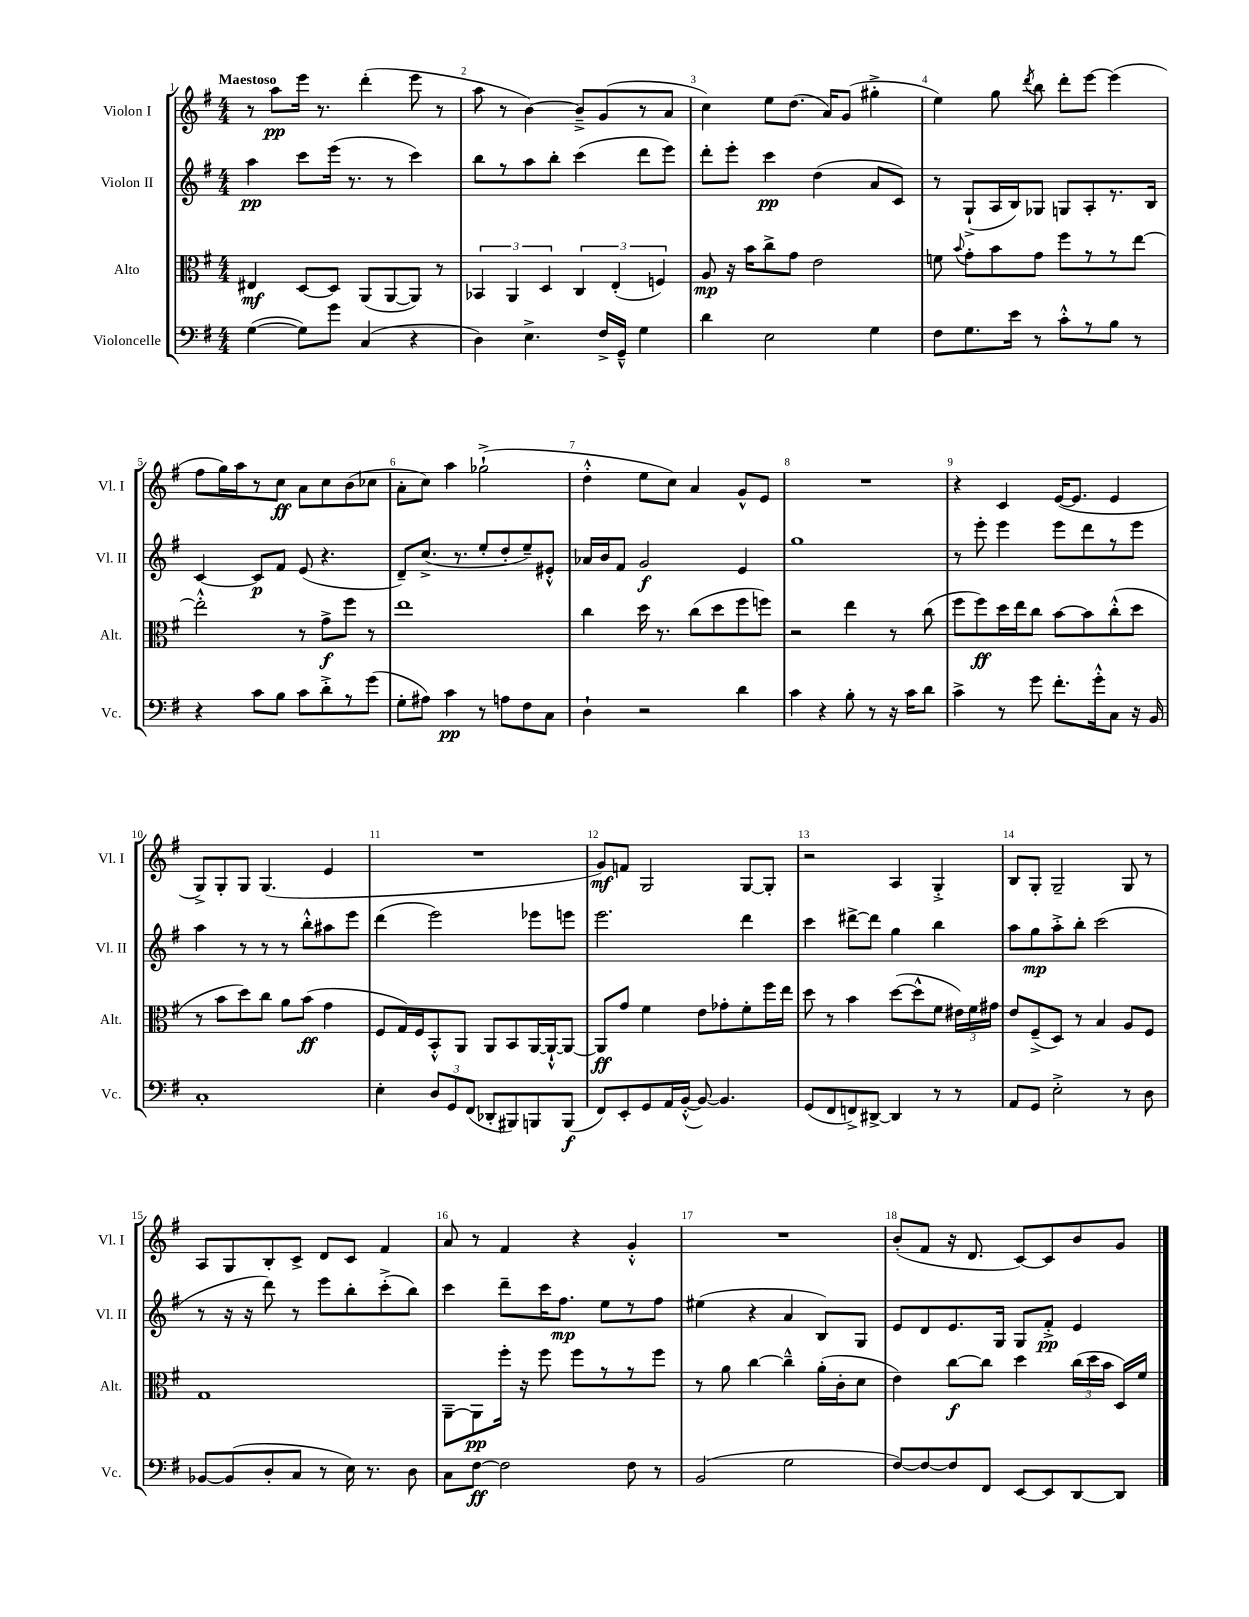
<<
\new StaffGroup <<
\new Staff = "s0" \with { instrumentName = "Violon I" shortInstrumentName = "Vl. I" } {
    \clef treble \key g \major \numericTimeSignature \time 4/4 \tempo "Maestoso"
    \autoBeamOff r8 a''8[\pp e'''16] r8. d'''4-.( e'''8 r8 |
    a''8 r8 b'4~) b'8[---> g'8( r8 a'8] |
    c''4) e''8[ d''8.]( a'16[) g'8]( gis''4-.-> |
    e''4) g''8 \acciaccatura { d'''8 } b''8 d'''8[-. e'''8]~ e'''4( |
    fis''8[ g''16) a''16 r8 c''8]\ff a'8[ c''8 b'8( ces''8] |
    a'8[-. c''8]) a''4 ges''2-!->( |
    d''4-.-^ e''8[ c''8]) a'4 g'8[-^ e'8] |
    R1 |
    r4 c'4 e'16[~( e'8.] e'4 |
    g8[->) g8-. g8] g4.( e'4 |
    R1 |
    g'8[\mf) f'8] g2 g8[~ g8]-. |
    r2 a4 g4-.-> |
    b8[ g8]-. g2-- g8 r8 |
    a8[ g8 b8-. c'8]-> d'8[ c'8] fis'4 |
    a'8 r8 fis'4 r4 g'4-.-^ |
    R1 |
    b'8[-.( fis'8] r16 d'8. c'8[~) c'8 b'8 g'8] \bar "|." |
}
\new Staff = "s1" \with { instrumentName = "Violon II" shortInstrumentName = "Vl. II" } {
    \clef treble \key g \major \numericTimeSignature \time 4/4
    \autoBeamOff a''4\pp c'''8[ e'''16]( r8. r8 c'''4) |
    b''8[ r8 a''8 b''8]-. c'''4( d'''8[ e'''8]) |
    d'''8[-. e'''8]-. c'''4\pp d''4( a'8[ c'8]) |
    r8 g8[-!->( a16 b16) ges8] g8[ a8-. r8. b16] |
    c'4~ c'8[\p fis'8] e'8( r4. |
    d'8[--) c''8.]->( r8. e''8[-. d''8-. e''8--) eis'8]-.-^ |
    aes'16[ b'16 fis'8] g'2\f e'4 |
    g''1 |
    r8 e'''8-. e'''4 e'''8[ d'''8 r8 e'''8] |
    a''4 r8 r8 r8 b''8[-.-^ ais''8 e'''8] |
    d'''4( e'''2) ees'''8[ e'''8] |
    e'''2. d'''4 |
    c'''4 dis'''8[~-> dis'''8] g''4 b''4 |
    a''8[ g''8\mp a''8-.-> b''8]-. c'''2( |
    r8 r16 r16 d'''8) r8 e'''8[ b''8-. c'''8-.->( b''8]) |
    c'''4 d'''8[-- c'''16 fis''8.]\mp e''8[ r8 fis''8] |
    eis''4( r4 a'4 b8[) g8] |
    e'8[ d'8 e'8. g16] g8[ fis'8]-.->\pp e'4 \bar "|." |
}
\new Staff = "s2" \with { instrumentName = "Alto" shortInstrumentName = "Alt." } {
    \clef alto \key g \major \numericTimeSignature \time 4/4
    \autoBeamOff eis4\mf d8[~ d8] a,8[( a,8~ a,8]) r8 |
    \tuplet 3/2 { bes,4 a,4 d4 } \tuplet 3/2 { c4 e4-.( f4) } |
    a8\mp r16 b'16[ c''8-> g'8] e'2 |
    f'8 \appoggiatura { b'8 } g'8[-. b'8 g'8] fis''8[ r8 r8 e''8]~ |
    e''2-.-^ r8 g'8[->\f fis''8] r8 |
    e''1 |
    c''4 d''16 r8. c''8[( d''8 fis''8 f''8]) |
    r2 e''4 r8 c''8( |
    fis''8[ fis''8\ff) d''16 e''16 c''8] b'8[~ b'8 c''8-.-^( d''8] |
    r8 b'8[ d''8) c''8] a'8[ b'8]\ff( g'4 |
    fis8[ g16) fis16 b,8-.-^ a,8] a,8[ b,8 a,16~ a,16~-!-^ a,8]~ |
    a,8[\ff g'8] fis'4 e'8[ ges'8-. fis'8-. fis''16 e''16] |
    d''8 r8 b'4 d''8[~( d''8-^ fis'8] \tuplet 3/2 { eis'16[) fis'16 gis'16] } |
    e'8[ fis8--->( d8]) r8 b4 a8[ fis8] |
    g1 |
    a,8[~-- a,8\pp fis''16]-. r16 fis''8 fis''8[ r8 r8 fis''8] |
    r8 a'8 c''4~ c''4---^ a'16[-.( c'16-. d'8] |
    e'4) c''8[~\f c''8] d''4 \tuplet 3/2 { c''16[( d''16 b'16] } d16[) fis'16] \bar "|." |
}
\new Staff = "s3" \with { instrumentName = "Violoncelle" shortInstrumentName = "Vc." } {
    \clef bass \key g \major \numericTimeSignature \time 4/4
    \autoBeamOff g4~( g8[) g'8] c4( r4 |
    d4) e4.-> fis16[-> g,16]---^ g4 |
    d'4 e2 g4 |
    fis8[ g8. e'16] r8 c'8[-.-^ r8 b8] r8 |
    r4 c'8[ b8] c'8[ d'8-.-> r8 g'8]( |
    g8[-. ais8]) c'4\pp r8 a8[ fis8 c8] |
    d4-! r2 d'4 |
    c'4 r4 b8-. r8 r16 c'16[ d'8] |
    c'4-> r8 g'8 fis'8.[-. g'16-.-^ c8] r16 b,16 |
    c1-. |
    e4-. \tuplet 3/2 { d8[ g,8 fis,8]( } des,8[-. bis,,8) b,,8 b,,8]\f( |
    fis,8[) e,8-. g,8 a,16 b,16]~-.-^( b,8~) b,4. |
    g,8[( fis,8 f,8->) dis,8]~-> dis,4 r8 r8 |
    a,8[ g,8] e2-.-> r8 d8 |
    bes,8[~ bes,8( d8-. c8] r8 e16) r8. d8 |
    c8[ fis8]~\ff fis2 fis8 r8 |
    b,2( g2 |
    fis8[~) fis8~ fis8 fis,8] e,8[~ e,8 d,8~ d,8] \bar "|." |
}
>>
>>
\layout { \context { \Score \override BarNumber.break-visibility = ##(#f #t #t) barNumberVisibility = #all-bar-numbers-visible } }
